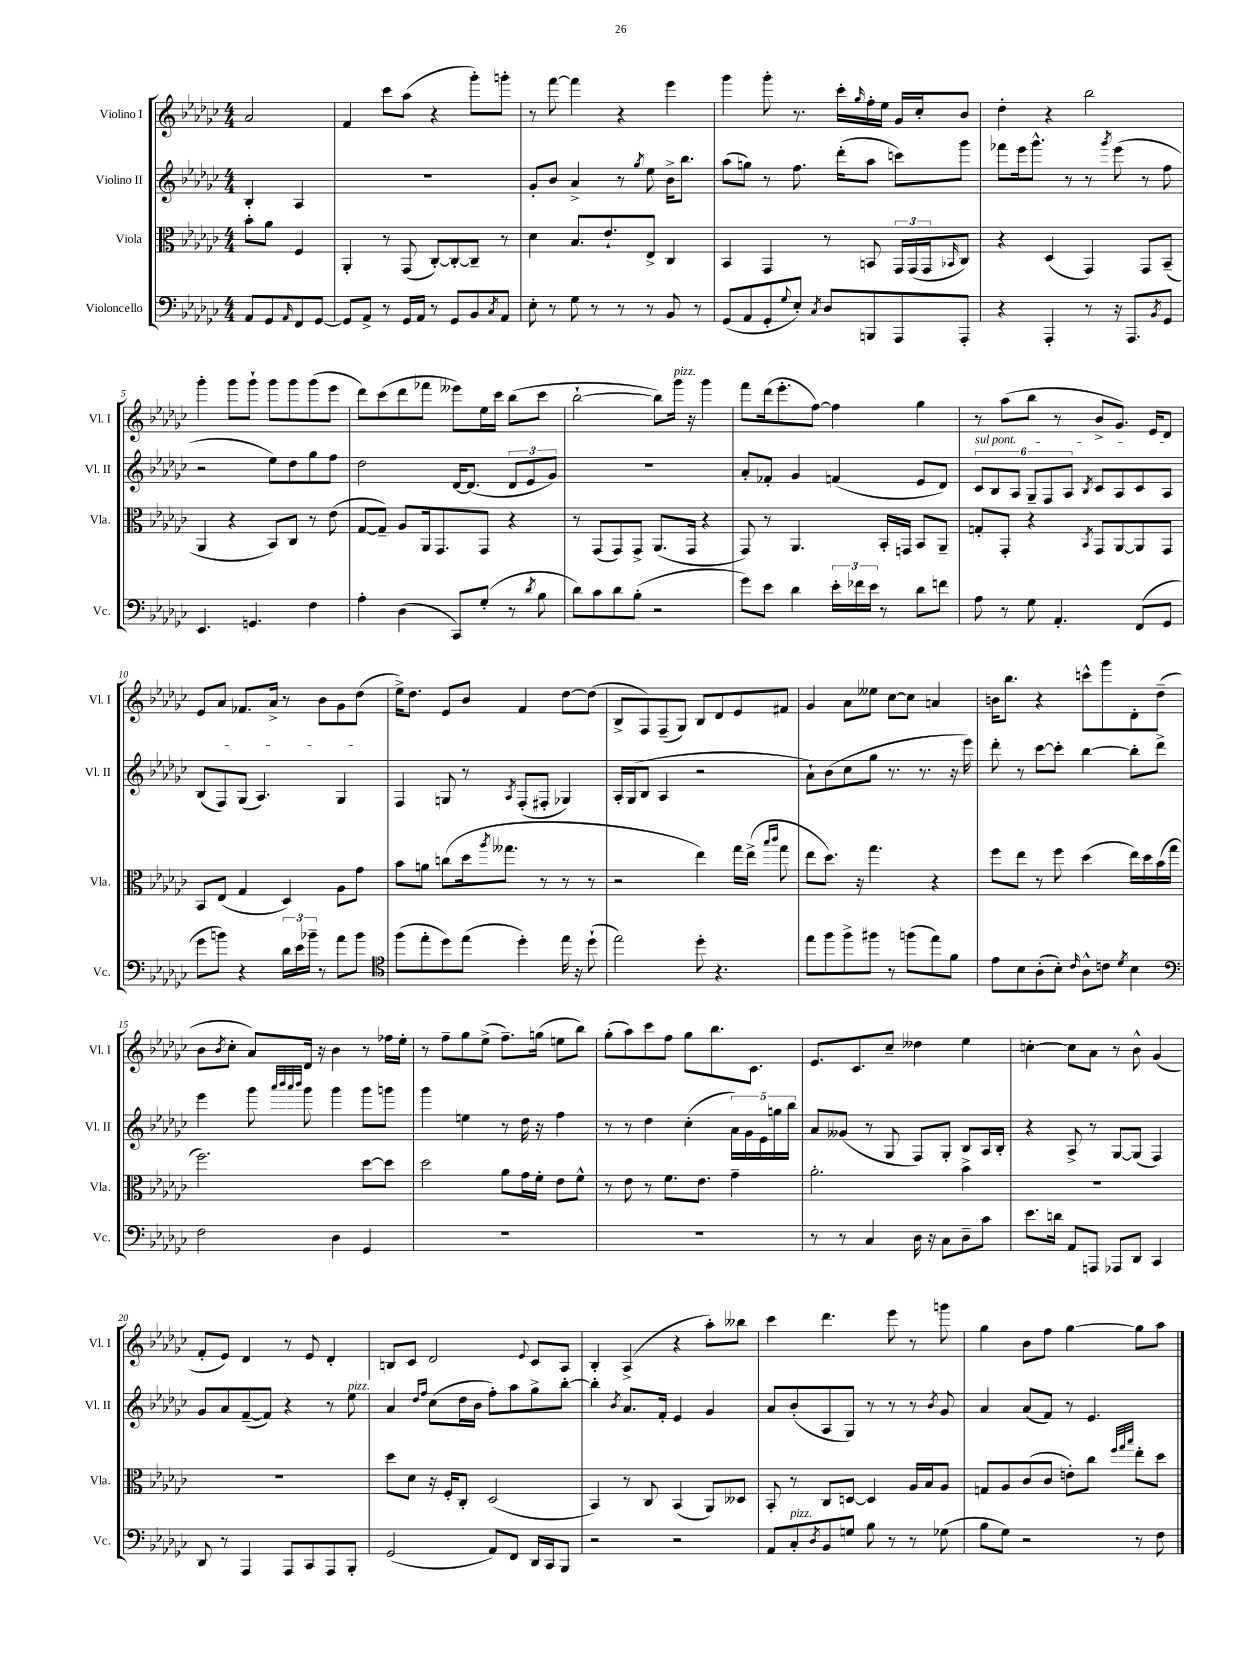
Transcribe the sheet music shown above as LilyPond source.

<<
\new StaffGroup <<
\new Staff = "s0" \with { instrumentName = "Violino I" shortInstrumentName = "Vl. I" } {
    \clef treble \key ges \major \numericTimeSignature \time 4/4 \partial 2
    aes'2 |
    f'4 ces'''8 aes''8( r4 ges'''8-.) g'''8-. |
    r8 f'''8~ f'''4 r4 ees'''4 |
    ges'''4 ges'''8-. r8. ces'''16-. \grace { ges''16 } f''16-. ees''16 ges'16 ces''16-. bes'8 |
    des''4-. r4 bes''2 |
    ges'''4-. ges'''8 ges'''8-! ges'''8 ges'''8 ges'''8( ees'''8 |
    des'''8) ces'''8( des'''8 fes'''8 eeses'''8) ees''16 ces'''16 bes''8( ces'''8 |
    bes''2~-! bes''8) ges'''16^\markup { \italic "pizz." } r16 ges'''4 |
    f'''8 des'''16( ees'''8.-. f''8~) f''4 ges''4 |
    r8 aes''8( bes''8 r8 bes'8-> ges'8.) ees'16 des'8 |
    ees'8 aes'8 fes'8. aes'16-> r8 bes'8 ges'8 des''8( |
    ees''16->) des''8. ees'8 bes'8 f'4 des''8~ des''8( |
    bes8-> f8) f8--( ges8) bes8 des'8 ees'8 fis'8 |
    ges'4 aes'8 eeses''8 ces''8~ ces''8 a'4 |
    b'16 bes''8. r4 c'''8-^ ges'''8 des'8-. des''8--( |
    bes'8 \acciaccatura { bes'8 } ces''8-. aes'8) des'16 r16 bes'4 r8 fes''16 ees''16-. |
    r8 f''8-- ges''8 ees''8->( f''8.--) g''16( e''8 bes''8) |
    ges''8-.( aes''8) ces'''8 f''8 ges''8 bes''8. ces'8. |
    ees'8. ces'8. ces''8-- deses''4 ees''4 |
    c''4~-. c''8 aes'8 r8 bes'8-^ ges'4( |
    f'8-. ees'8) des'4 r8 ees'8 des'4-. |
    b8 ces'8 des'2 \appoggiatura { ees'8 } ces'8 aes8 |
    bes4-. aes4->( r4 aes''8-.) beses''8 |
    ces'''4 des'''4. ees'''8 r8 g'''8 |
    ges''4 bes'8 f''8 ges''4~ ges''8 aes''8 \bar "|." |
}
\new Staff = "s1" \with { instrumentName = "Violino II" shortInstrumentName = "Vl. II" } {
    \clef treble \key ges \major \numericTimeSignature \time 4/4 \partial 2
    bes4-. aes4 |
    R1 |
    ges'8-. bes'8 aes'4-> r8 \acciaccatura { ges''8 } ees''8 bes'16-> bes''8. |
    aes''8( g''8) r8 f''8. des'''16-.( aes''8 c'''8) ges'''8 |
    fes'''8 ees'''16 ges'''8.-^ r8 r8 \acciaccatura { ges'''8 } ees'''8( r8 f''8 |
    r2 ees''8) des''8 ges''8 f''8 |
    des''2 des'16~ des'8.( \tuplet 3/2 { des'8 ees'8 ges'8) } |
    R1 |
    aes'8-. fes'8-. ges'4 f'4( ees'8 des'8) |
    \tuplet 6/4 { \once \override TextSpanner.bound-details.left.text = \markup { \italic "sul pont." } ces'8\startTextSpan bes8 aes8 ges8-- f8 aes8 } \acciaccatura { bes8 } ces'8 aes8 ces'8 aes8 |
    bes8( f8) ges8( aes4.) ges4\stopTextSpan |
    f4 g8 r8 \acciaccatura { aes8 } f8-.( fis8-. ges4) |
    aes16-. ges16( bes8 aes4 r2 |
    aes'8-!) bes'8( ces''8 ges''8 r8. r8. r16 ees'''16) |
    des'''8-. r8 ces'''8~ ces'''8-. bes''4~ bes''8-. des'''8-> |
    ees'''4 ges'''8 \grace { aes'''32 bes'''32 aes'''32 bes'''32 } ges'''8 ges'''4 ges'''8 g'''8 |
    ges'''4 e''4 r8 des''16 r16 f''4 |
    r8 r8 des''4 ces''4-.( \tuplet 5/4 { aes'16) ges'16 ees'16 g''16 bes''16 } |
    aes'8 geses'8( r8 ges8 f8) ges8-. bes8 aes16 bes16-. |
    r4 aes8-> r8 ges8~ ges8( f4) |
    ges'8 aes'8 f'8~--( f'8) r4 r8 ees''8^\markup { \italic "pizz." } |
    aes'4 \grace { des''16 f''16 } ces''8( des''16 bes'16 f''8-.) aes''8 ges''8-> bes''8~-. |
    bes''4-. \acciaccatura { bes'8 } aes'8. f'16-. ees'4 ges'4 |
    aes'8 bes'8-.( aes8 ges8) r8 r8 r8 \acciaccatura { bes'8 } ges'8 |
    aes'4 aes'8( f'8) r8 ees'4. \bar "|." |
}
\new Staff = "s2" \with { instrumentName = "Viola" shortInstrumentName = "Vla." } {
    \clef alto \key ges \major \numericTimeSignature \time 4/4 \partial 2
    bes'8-. aes'8 f4 |
    aes,4-. r8 ges,8( ces8~-.) ces8~-. ces8-- r8 |
    des'4 bes8. ees'8.-! ees8-> ces4 |
    bes,4 ges,4 r8 b,8 \tuplet 3/2 { ges,16 ges,16( ges,16 } \grace { bes,16 } ces8) |
    r4 des4( ges,4) ges,8 bes,8--( |
    aes,4 r4 bes,8) ces8 r8 ees'8( |
    ges8~ ges8--) aes8 aes,16 ges,8. ges,8 r4 |
    r8 ges,8( ges,8) ges,8-> aes,8.( ges,16 r4 |
    ges,8) r8 aes,4. bes,16-. g,16 bes,8 aes,8-- |
    g8-. ges,8-. r4 \acciaccatura { bes,8 } ges,8 aes,8~ aes,8 ges,8 |
    bes,8 ees8( ges4 des4) aes8 ges'8 |
    bes'8 a'8 c''8( des''16 \acciaccatura { aes''8 } geses''8. r8 r8 r8 |
    r2 ees''4) ges''16 ees''16->( \grace { bes''16 ces'''16 } ges''8 |
    ees''8 des''8.) r16 ges''4. r4 |
    f''8 ees''8 r8 f''8 des''4( ees''16) des''16 bes'16( ges''16 |
    f''2.) des''8~ des''8 |
    des''2 aes'8 ges'16 f'16-. ees'8 f'8-^ |
    r8 ees'8 r8 f'8. ees'8. ges'4-- |
    aes'2.-. bes'4-> |
    R1 |
    R1 |
    des''8 des'8 r16 f16-. ces8-. des2( |
    bes,4) r8 ces8 bes,4( aes,8) deses8 |
    bes,8-. r8 ces8 d8~ d4 aes16 bes16 aes8 |
    g8 aes8 ces'8( ces'8 e'8-.) ces''8 \grace { f''32 ges''32 bes''32 } ees''8-. des''8 \bar "|." |
}
\new Staff = "s3" \with { instrumentName = "Violoncello" shortInstrumentName = "Vc." } {
    \clef bass \key ges \major \numericTimeSignature \time 4/4 \partial 2
    aes,8 ges,8 \grace { aes,16 } f,8 ges,8~ |
    ges,8 aes,8-> r8 ges,16 aes,16 r8 ges,8 bes,8 \acciaccatura { ces8 } aes,8 |
    ees8-. r8 ges8 r8 r8 r8 bes,8 r8 |
    ges,8( aes,8 ges,8-. \appoggiatura { ges8 } ees8-.) \acciaccatura { ces8 } des8 b,,8 aes,,8 aes,,8-. |
    r4 aes,,4-. r8 r16 aes,,8. \acciaccatura { bes,8 } ges,8 |
    ees,4. g,4. f4 |
    aes4-. des4( ces,8) ges8-.( r8 \acciaccatura { des'8 } bes8 |
    des'8) ces'8 des'8 bes8-.( r2 |
    ges'8) ees'8 des'4 \tuplet 3/2 { ees'16-. fes'16 ees'16 } r8 des'8 f'8 |
    aes8 r8 ges8 aes,4.-. f,8( ges,8 |
    ges'8 b'8) r4 \tuplet 3/2 { des'16 ees'16 bes'16-- } r8 aes'8 bes'8 |
    \clef tenor f''8( ees''8-. des''8) ees''8( des''4-.) ees''16 r16 des''8-!( |
    ees''2) des''8-. r4. |
    ees''8 f''8 f''8-> fis''8 r8 f''8( ees''8) f'8 |
    ees'8 bes8 aes8-.( bes8-.) \grace { ces'16 } aes8-^ c'8 \acciaccatura { des'8 } bes4 |
    \clef bass f2 des4 ges,4 |
    R1 |
    R1 |
    r8 r8 ces4 des16 r16 ces8 des8-- ces'8 |
    ees'8. d'16 aes,8 a,,8 aes,,8 des,8 ces,4 |
    des,8 r8 aes,,4 aes,,8 ces,8 aes,,8 bes,,8-. |
    ges,2( aes,8) f,8 des,16 ces,16 bes,,8 |
    r2 r2 |
    aes,8 ces8-.^\markup { \italic "pizz." } \acciaccatura { des8 } bes,8 g8 bes8 r8 r8 ges8( |
    bes8 ges8) r2 r8 f8 \bar "|." |
}
>>
>>
